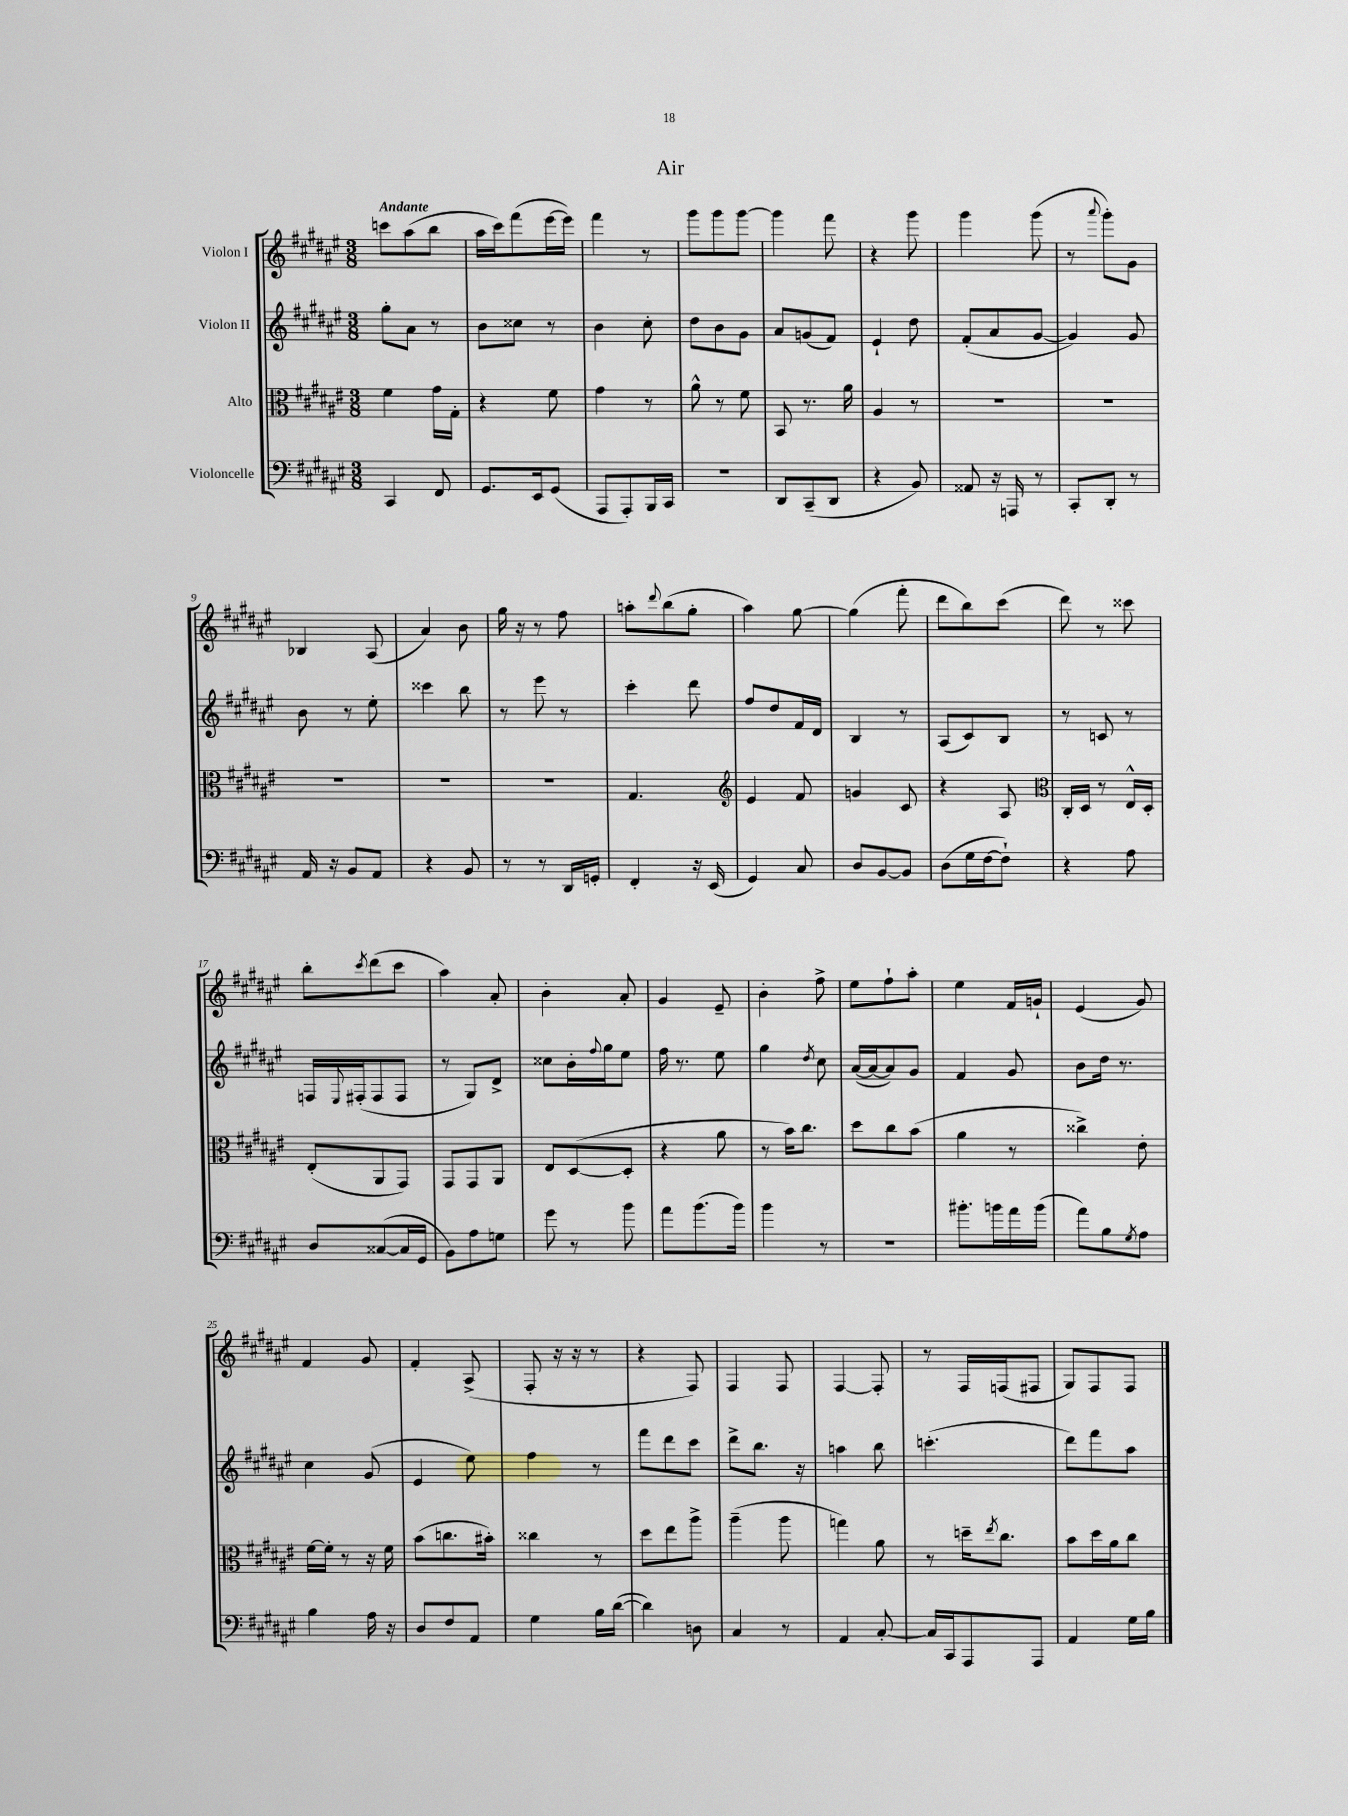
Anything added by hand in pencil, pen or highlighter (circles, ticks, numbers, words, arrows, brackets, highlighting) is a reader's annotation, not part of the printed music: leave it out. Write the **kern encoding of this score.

**kern	**kern	**kern	**kern
*part4	*part3	*part2	*part1
*staff4	*staff3	*staff2	*staff1
*I"Violoncelle	*I"Alto	*I"Violon II	*I"Violon I
*clefF4	*clefC3	*clefG2	*clefG2
*k[f#c#g#d#a#e#]	*k[f#c#g#d#a#e#]	*k[f#c#g#d#a#e#]	*k[f#c#g#d#a#e#]
*M3/8	*M3/8	*M3/8	*M3/8
=1	=1	=1	=1
!	!	!	!LO:TX:a:B:t=Andante
4CC#/	4f#\	8gg#'\L	8cccn\L
.	.	8a#\J	(8aa#\
8FF#/	16g#\LL	8r	8bb\J
.	16G#'\JJ	.	.
=2	=2	=2	=2
8.GG#/L	4r	8b\L	16aa#\LL
.	.	.	16ccc#\J)
.	.	8cc##X\J	(8fff#\
16EE#/k	.	.	.
(8GG#/J	8f#\	8r	[16eee#\L
.	.	.	16eee#\JJ])
=3	=3	=3	=3
8AAA#/L	4g#\	4b\	4fff#\
8AAA#'/)	.	.	.
16BBB/L	8r	8cc#'\	8r
16CC#/JJ	.	.	.
=4	=4	=4	=4
4.r	8a#^^\	8dd#\L	8ggg#\L
.	8r	8b\	8ggg#\
.	8f#\	8g#\J	[8ggg#\J
=5	=5	=5	=5
8DD#/L	8BB/	8a#/L	4ggg#\]
(8CC#~/	8.r	(8gn/	.
8DD#/J	.	8f#/J)	8fff#\
.	16a#\	.	.
=6	=6	=6	=6
4r	4A#/	4e#`/	4r
8BB/)	8r	8dd#\	8ggg#\
=7	=7	=7	=7
8AA##X/	4.r	(8f#'/L	4ggg#\
16r	.	8a#/	.
16AAAn/	.	.	.
8r	.	[8g#/J	(8ggg#\
=8	=8	=8	=8
8CC#'/L	4.r	4g#/])	8r
.	.	.	8qqaaa#/
8DD#'/J	.	.	8ggg#'\L)
8r	.	8g#/	8g#\J
!!LO:LB:g=z
=9	=9	=9	=9
16AA#/	4.r	8b\	4B-X/
16r	.	.	.
8BB/L	.	8r	.
8AA#/J	.	8ee#'\	(8A#/
=10	=10	=10	=10
4r	4.r	4ccc##X\	4a#/)
8BB/	.	8bb\	8b\
=11	=11	=11	=11
8r	4.r	8r	16gg#\
.	.	.	16r
8r	.	8eee#\	8r
16DD#/LL	.	8r	8ff#\
16GGn'/JJ	.	.	.
=12	=12	=12	=12
4FF#'/	4.G#/	4ccc#'\	8aan'\L
.	.	.	8qqddd#/
.	.	.	(8bb\
16r	.	8ddd#\	8gg#'\J
(16EE#/	.	.	.
=13	=13	=13	=13
*	*clefG2	*	*
4GG#/)	4e#/	8ff#/L	4aa#\)
.	.	8dd#/	.
8C#/	8f#/	16f#/L	[8gg#\
.	.	16d#/JJ	.
=14	=14	=14	=14
8D#/L	4gn/	4B/	(4gg#\]
[8BB/	.	.	.
8BB/J]	8c#/	8r	8fff#'\
=15	=15	=15	=15
(8D#\L	4r	(8A#/L	8ddd#\L
16G#\L	.	8c#/)	8bb\)
[16F#\J	.	.	.
8F#`\J])	8A#/	8B/J	(8ccc#\J
=16	=16	=16	=16
*	*clefC3	*	*
4r	16C#'/LL	8r	8ddd#\)
.	16D#/JJ	.	.
.	8r	8cn/	8r
8A#\	16E#^^/LL	8r	8ccc##X\
.	16D#'/JJ	.	.
!!LO:LB:g=z
=17	=17	=17	=17
8D#/L	(8E#'/L	16Fn/LL	8bb'\L
.	.	8qqE#/	.
.	.	(16F#X'/J	.
.	.	.	8qccc#/
([8C##X/	8AA#/	8F#/	(8ddd#\
16C##/L]	8GG#/J)	8F#/J	8ccc#\J
16GG#/JJ	.	.	.
=18	=18	=18	=18
8BB\L)	8GG#/L	8r	4aa#\)
8A#\	8GG#/	8G#/L)	.
8Gn\J	8AA#/J	8d#^/J	8a#'/
=19	=19	=19	=19
8g#\	8E#/L	8cc##X\L	4b'\
8r	([8D#/	16b'\L	.
.	.	8qqff#/	.
.	.	16gg#\J	.
8b\	8D#'/J]	8ee#\J	8a#'/
=20	=20	=20	=20
8a#\L	4r	16ff#\	4g#/
.	.	8.r	.
(8.b\	.	.	.
.	8a#\	8ee#\	8e#~/
16b\Jk)	.	.	.
=21	=21	=21	=21
4b\	8r	4gg#\	4b'\
.	16b\KL)	.	.
.	8.cc#\J	.	.
.	.	8qdd#/	.
8r	.	8cc#\	8ff#^\
=22	=22	=22	=22
4.r	8dd#\L	([16a#/LL	8ee#\L
.	.	16a#/J_	.
.	8cc#\	8a#/])	8ff#`\
.	(8b\J	8g#/J	8aa#'\J
=23	=23	=23	=23
8.b#X'\L	4a#\	4f#/	4ee#\
16bn\L	.	.	.
16a#\	8r	8g#/	16f#/LL
(16b\JJ	.	.	16gn`/JJ
=24	=24	=24	=24
8a#\L)	4cc##X^\)	8b\L	(4e#/
8B\	.	16dd#\Jk	.
.	.	8.r	.
8qG#/	.	.	.
8A#\J	8e#'\	.	8g#/)
!!LO:LB:g=z
=25	=25	=25	=25
4B\	[16f#\LL	4cc#\	4f#/
.	16f#'\JJ]	.	.
.	8r	.	.
16A#\	16r	(8g#/	8g#/
16r	16f#\	.	.
=26	=26	=26	=26
8D#/L	(8b\L	4e#/	4f#'/
8F#/	8.ccn\	.	.
8AA#/J	.	8ee#\)	(8A#^/
.	16b#X'\Jk)	.	.
=27	=27	=27	=27
4G#\	4cc##X\	4ff#\	8F#'/
.	.	.	16r
.	.	.	16r
16B\LL	8r	8r	8r
([16d#\JJ	.	.	.
=28	=28	=28	=28
4d#\])	8dd#\L	8fff#\L	4r
.	8ee#\	8ddd#\	.
8Dn\	8aa#^\J	8ccc#\J	8F#/)
=29	=29	=29	=29
4C#/	(4aa#~\	8ddd#^\L	4F#/
.	.	8.bb\J	.
8r	8aa#\	.	8F#/
.	.	16r	.
=30	=30	=30	=30
4AA#/	4ggn\)	4aan\	[4F#/
[8C#'/	8a#\	8bb\	8F#'/]
=31	=31	=31	=31
16C#/LL]	8r	(4.cccn'\	8r
16CC#/J	.	.	.
8AAA#/	16ddn~\KL	.	16F#/LL
.	8qee#/	.	.
.	8.cc#\J	.	(16Fn/J
8AAA#/J	.	.	8F#X/J
=32	=32	=32	=32
4AA#/	8b\L	8ddd#\L)	8G#/L)
.	16dd#\L	8fff#\	8F#/
.	16a#\J	.	.
16G#\LL	8cc#\J	8aa#\J	8F#/J
16B\JJ	.	.	.
==	==	==	==
*-	*-	*-	*-
